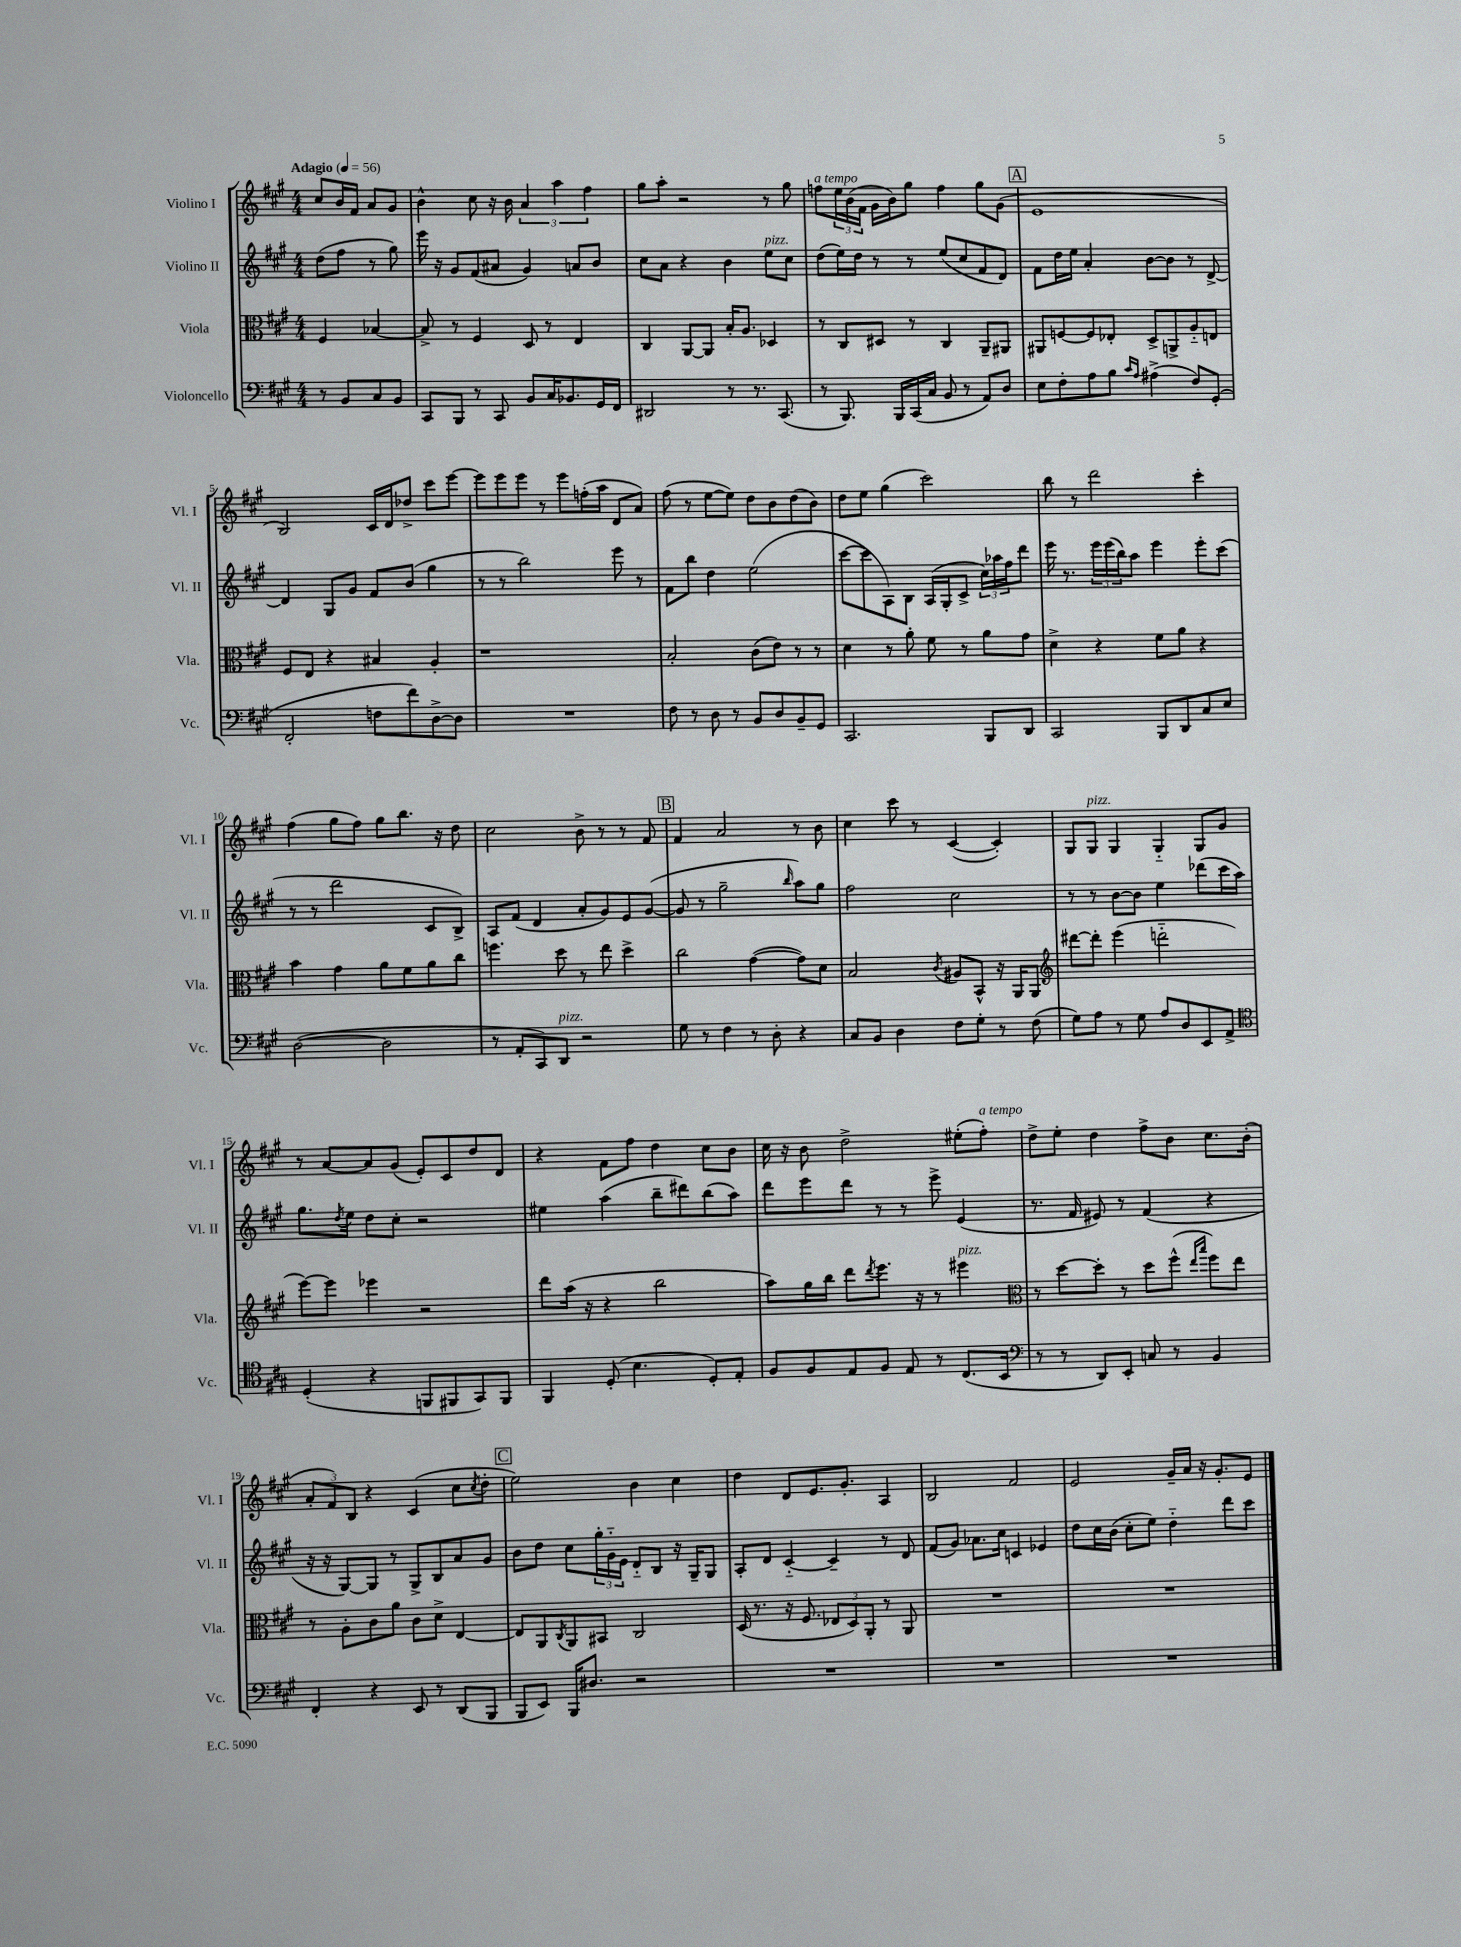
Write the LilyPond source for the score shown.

<<
\new StaffGroup <<
\new Staff = "s0" \with { instrumentName = "Violino I" shortInstrumentName = "Vl. I" } {
    \clef treble \key a \major \numericTimeSignature \time 4/4 \partial 2 \tempo "Adagio" 4 = 56
    cis''8 b'16 fis'16 a'8 gis'8 |
    b'4-^ cis''8 r16 b'16 \tuplet 3/2 { a'4 a''4 fis''4 } |
    gis''8 a''8-. r2 r8 gis''8 |
    f''8^\markup { \italic "a tempo" } \tuplet 3/2 { e''16 b'16( fis'16 } gis'16 b'16) gis''8 f''4 gis''8 gis'8( |
    \mark \markup { \box "A" } e'1 |
    b2) cis'16 d'16 des''8-> cis'''8 e'''8~ |
    e'''8 e'''8 e'''8 r8 e'''8 f''16-.( a''16 d'8 a'8) |
    fis''8( r8 e''8~ e''8) d''8 b'8 d''8( b'8) |
    d''8 e''8 gis''4( cis'''2) |
    b''8 r8 d'''2 cis'''4-. |
    fis''4( gis''8 fis''8) gis''8 b''8. r16 d''8 |
    cis''2 b'8-> r8 r8 fis'8 |
    \mark \markup { \box "B" } fis'4 a'2 r8 b'8 |
    cis''4 cis'''8 r8 cis'4~( cis'4-.) |
    gis8 gis8^\markup { \italic "pizz." } gis4 gis4-_ gis8 gis'8 |
    r8 a'8~ a'8 gis'8( e'8-.) cis'8 d''8 d'8 |
    r4 fis'8 fis''8 d''4 cis''8 b'8 |
    cis''16 r16 b'8 d''2-> eis''8-.( fis''8-.^\markup { \italic "a tempo" }) |
    d''8-> e''8-. d''4 fis''8-> b'8 cis''8. b'16-.( |
    \tuplet 3/2 { a'8-. fis'8) b8 } r4 cis'4( cis''8 \acciaccatura { cis''8 } d''8-. |
    \mark \markup { \box "C" } e''2) b'4 cis''4 |
    d''4 d'8 e'8. gis'8.-. a4 |
    b2 fis'2 |
    e'2 gis'16-- a'16 r16 gis'8.-. e'8 \bar "|." |
}
\new Staff = "s1" \with { instrumentName = "Violino II" shortInstrumentName = "Vl. II" } {
    \clef treble \key a \major \numericTimeSignature \time 4/4 \partial 2
    d''8( fis''8 r8 gis''8) |
    e'''16 r16 gis'8 fis'8( ais'8 gis'4) a'8 b'8 |
    cis''8 a'8 r4 b'4 e''8^\markup { \italic "pizz." } cis''8 |
    d''8( e''16) d''16 r8 r8 e''8( cis''8 fis'8 d'8) |
    \mark \markup { \box "A" } fis'8 d''16 e''16 a'4-. b'8~ b'8 r8 d'8~-> |
    d'4 gis8 gis'8 fis'8 b'8( gis''4 |
    r8 r8 b''2) e'''8 r8 |
    fis'8 b''8 d''4 e''2( |
    cis'''8~ cis'''8 a8) b8 a16( gis16-. cis'8-> \tuplet 3/2 { cis''16) aes''16 fis''16 } d'''8 |
    e'''16 r8. \tuplet 3/2 { e'''16 e'''16( b''16) } a''8 e'''4 e'''8-. cis'''8( |
    r8 r8 d'''2 cis'8 b8->) |
    a8 fis'8( d'4 a'8-. gis'8) e'8 gis'8~( |
    \mark \markup { \box "B" } gis'8 r8 gis''2-- \grace { b''16 } a''8) gis''8 |
    fis''2 cis''2 |
    r8 r8 b'8~ b'8 e''4 des'''8( cis'''16 a''16) |
    gis''8. \acciaccatura { d''8 } e''16 d''8 cis''8-. r2 |
    eis''4 a''4( b''8-- dis'''8) b''8( a''8) |
    d'''8 e'''8 d'''8 r8 r8 e'''8-> e'4( |
    r8. fis'16 eis'8) r8 fis'4( r4 |
    r16 r16 gis8~) gis8 r8 gis8-> b8 a'8 gis'8 |
    \mark \markup { \box "C" } b'8 d''8 cis''8 \tuplet 3/2 { gis''16-. gis'16-_ e'16 } d'8-_ b8 r16 gis16-- gis8 |
    a8-. d'8 cis'4~-_ cis'4-- r8 d'8 |
    fis'8( gis'8) aes'8. cis''16 c'4 ees'4 |
    d''8 cis''16 b'16( cis''8-. e''8) d''4-_ d'''8 cis'''8 \bar "|." |
}
\new Staff = "s2" \with { instrumentName = "Viola" shortInstrumentName = "Vla." } {
    \clef alto \key a \major \numericTimeSignature \time 4/4 \partial 2
    fis4 bes4~ |
    bes8-> r8 fis4 d8 r8 e4 |
    cis4 a,8~ a,8 b16-. a8. des4 |
    r8 cis8 dis8 r8 cis4 a,8-- ais,8 |
    \mark \markup { \box "A" } ais,8 f8~ f8 ees8-. d8-> a,8-> a8-_ e8 |
    fis8 e8 r4 bis4 a4-. |
    r1 |
    b2-. cis'8( e'8) r8 r8 |
    d'4 r8 a'8-. fis'8 r8 a'8 gis'8 |
    d'4-> r4 fis'8 a'8 r4 |
    b'4 gis'4 a'8 fis'8 a'8 cis''8 |
    f''4. d''8 r8 e''8 d''4-> |
    \mark \markup { \box "B" } cis''2 gis'4~( gis'8) d'8 |
    b2 \acciaccatura { cis'8 } ais8 b,8-^ r16 a,16 a,8 |
    \clef treble dis'''8~ dis'''8-. e'''4( d'''2-_ |
    e'''8~) e'''8 ees'''4 r2 |
    d'''8 a''16( r16 r4 b''2 |
    a''8) gis''16 b''16 d'''8 \acciaccatura { d'''8 } e'''8. r16 r8 eis'''4^\markup { \italic "pizz." } |
    \clef alto r8 d''8~ d''8-. r8 d''8 fis''8-^( \grace { e''16 b''16 } fis''8) e''8 |
    r8 a8-. cis'8 a'8 cis'8 d'8-> e4~ |
    \mark \markup { \box "C" } e8 a,8 \acciaccatura { cis8 } a,8 bis,8 cis2 |
    d16( r8. r16 fis8. \tuplet 3/2 { ees8 d8) a,8-. } r8 a,8 |
    R1 |
    R1 \bar "|." |
}
\new Staff = "s3" \with { instrumentName = "Violoncello" shortInstrumentName = "Vc." } {
    \clef bass \key a \major \numericTimeSignature \time 4/4 \partial 2
    r8 b,8 cis8 b,8 |
    cis,8 b,,8 r8 cis,8 b,8 cis16 bes,8. gis,16 fis,16 |
    dis,2 r8 r8. cis,8.( |
    r8 b,,8.) b,,16 cis,16( cis16 b,8 r8 a,8) d8 |
    \mark \markup { \box "A" } e8 fis8-. a8 b8 \grace { cis'16 a16 } ais4->( fis8) gis,8-.( |
    fis,2-. f8 fis'8) d8~-> d8 |
    R1 |
    fis8 r8 d8 r8 b,8 d8 b,8-- gis,8 |
    cis,2. b,,8 d,8 |
    cis,2 b,,8 d,8 cis8 e8 |
    d2~( d2 |
    r8 a,8-. cis,8) d,8^\markup { \italic "pizz." } r2 |
    \mark \markup { \box "B" } gis8 r8 fis4 r8 d8-. r4 |
    cis8 b,8 d4 fis8 gis8-. r8 fis8( |
    gis8) a8 r8 gis8 a8 d8 e,8 a,8-> |
    \clef tenor d4-.( r4 f,8 fis,8 gis,8) fis,8 |
    fis,4 d8-.( b4. d8-.) e8-. |
    fis8 fis8 e8 fis8 e8 r8 cis8.( b,16 |
    \clef bass r8 r8 d,8) e,8-. c8 r8 b,4 |
    fis,4-. r4 e,8 r8 d,8( b,,8 |
    \mark \markup { \box "C" } b,,8 e,8) b,,16 dis8. r2 |
    R1 |
    R1 |
    R1 \bar "|." |
}
>>
>>
